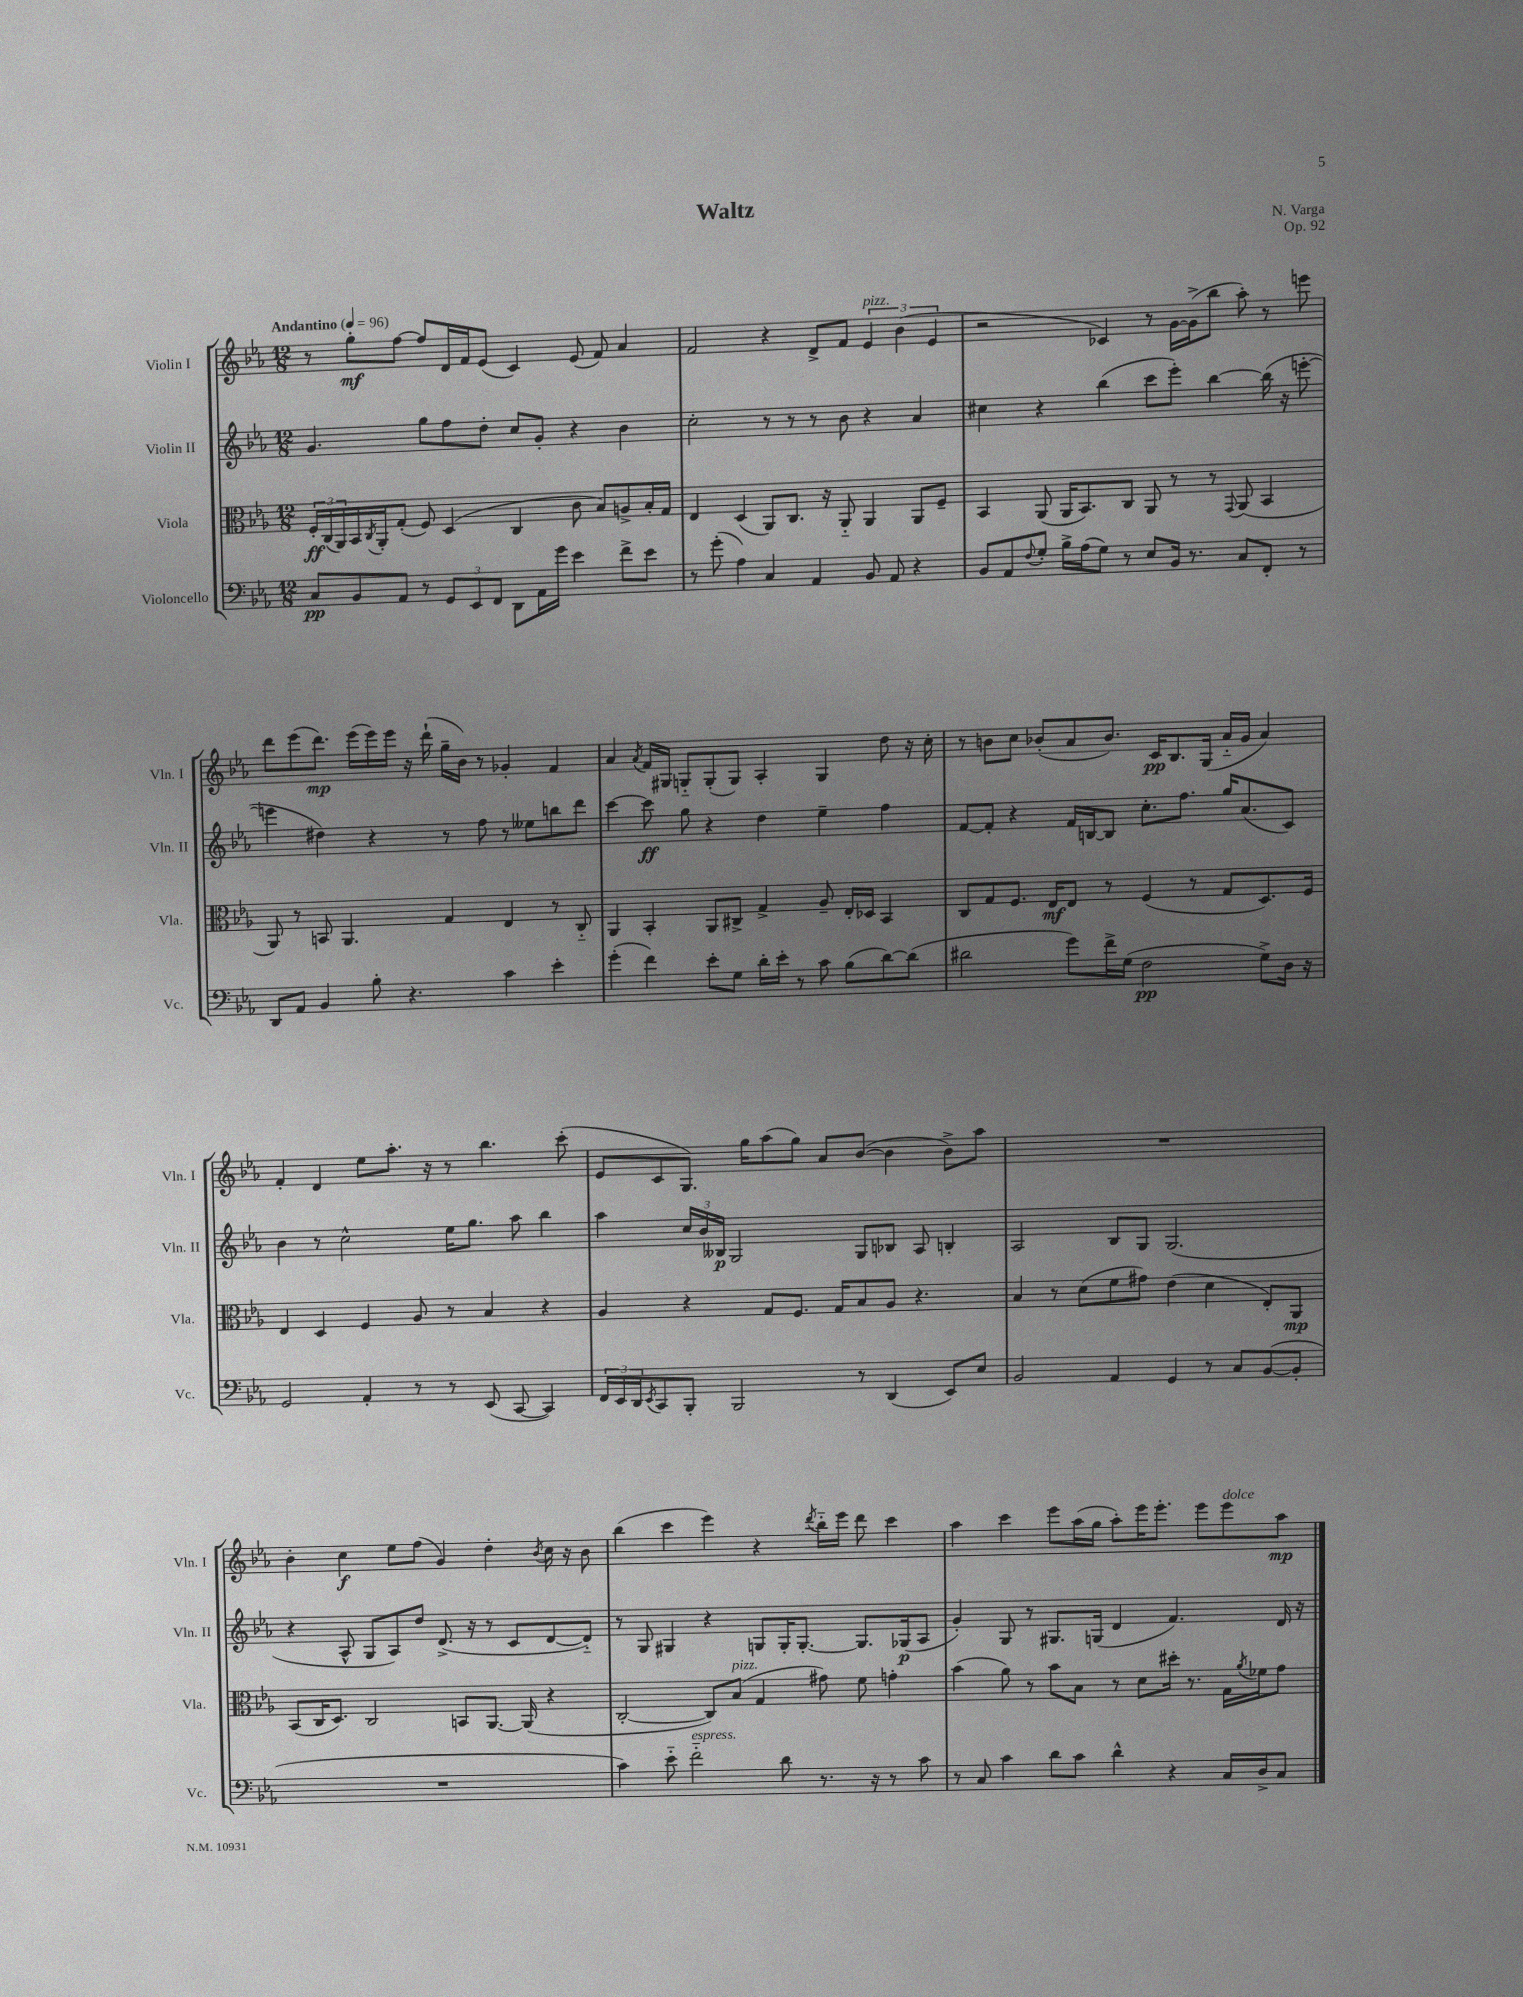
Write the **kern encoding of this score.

**kern	**kern	**kern	**kern
*staff4	*staff3	*staff2	*staff1
*clefF4	*clefC3	*clefG2	*clefG2
*k[b-e-a-]	*k[b-e-a-]	*k[b-e-a-]	*k[b-e-a-]
*M12/8	*M12/8	*M12/8	*M12/8
*MM96	*MM96	*MM96	*MM96
8C	24F'	4.g	8r
.	(24C	.	.
.	24AA-)	.	.
8BB-	16BB-	.	8gg'
.	8qC	.	.
.	16AA-'	.	.
8AA-	(8G'	.	[8ff
8r	8F)	8gg	8ff]
12GG	(4D	8ff	16d
.	.	.	16f
12EE-	.	.	.
.	.	8dd'	(8e-
12FF	.	.	.
8DD	4C	8cc	4c)
16AA-	.	8g'	.
16g	.	.	.
4e-	8c	4r	(8e-
.	8B-)	.	8f)
8f^	8A^	4b-	4a-
8e-	16B-'	.	.
.	16G	.	.
=	=	=	=
8r	4E-	2cc'	2f
(8g'	.	.	.
4A-)	(4D	.	.
4C	8AA-)	8r	4r
.	8.C	8r	.
4AA-	.	8r	8d^
.	16r	.	.
.	8AA-'~	8b-	8f
8BB-	4AA-	4r	6e-
8AA-	.	.	.
.	.	.	(6b-
4r	8AA-	4a-	.
.	.	.	6e-
.	8F~	.	.
=	=	=	=
8BB-	4BB-	4cc#	2r
8AA-	.	.	.
8qqF	.	.	.
8G'	(8AA-	4r	.
16B-^	16AA-	.	.
(16A-	8.BB-)	.	.
8G)	.	(4bb-	4c-)
8r	8C	.	.
8E-	8AA-	8ccc	8r
16BB-	8r	8eee-')	[16g
8.r	.	.	(16g^]
.	8r	[4bb-	8bb-
.	8qqGG	.	.
8C	(8AA-	.	8aa-')
8FF'	4BB-	(16bb-]	8r
.	.	16r	.
8r	.	[8eee'	8eee
=	=	=	=
8DD	8AA-)	4eee]	8ddd
8AA-	8r	.	(8eee-
4BB-	8BB	4dd#)	8.ddd)
.	4.AA-	.	.
.	.	.	(16eee-
8B-'	.	4r	16eee-)
.	.	.	16eee-
4.r	.	.	16r
.	.	.	(16ddd`
.	4G	8r	16gg~
.	.	.	16b-)
.	.	8ff	8r
4c	4E-	8r	4g-'
.	.	8ee--	.
4e-'	8r	8bb	4f
.	8C'~	8ddd	.
=	=	=	=
(4g'	4AA-	[4ccc	4a-
.	.	.	8qa-
4f)	4BB-'	8ccc]	16f
.	.	.	16G#
.	.	8gg	8G'~
8e-'	8AA-	4r	(8G'
8G	8C#^	.	8G)
16d'	4G^	4dd	4A-'
16e-'	.	.	.
8r	.	.	.
8c	8A-~	4ee-~	4G
(8B-	16E-'	.	.
.	16D-	.	.
[8d)	4BB-	4ff	8dd
(8d]	.	.	16r
.	.	.	16cc'
=	=	=	=
2d#	8C	[8f	8r
.	8G	8f']	8b
.	8.F	4r	8cc
.	.	.	(8b-'
.	16E-	.	.
8g)	8E-	16f	8a-
.	.	[16B	.
16f^	8r	8B]	8.b-)
(16G	.	.	.
2F	(4F	8.cc'	.
.	.	.	16c
.	.	.	8.B-
.	.	8.ff	.
.	8r	.	.
.	.	.	(16G
.	8G	16gg	16a-'~
.	.	(8.a-	16g
8G^)	8.D)	.	4a-)
16D	.	8c)	.
16r	16F	.	.
=	=	=	=
2GG	4E-	4b-	4f'
.	4D	8r	4d
.	.	2cc^^	.
4AA-'	4F	.	8ee-
.	.	.	8.aa-'
8r	8A-	.	.
.	.	.	16r
8r	8r	16ee-	8r
.	.	8.gg	.
(8EE-	4B-	.	4.bb-
[8CC	.	8aa-	.
4CC])	4r	4bb-	.
.	.	.	(8ccc'
=	=	=	=
24FF	4A-	4aa-	8e-
24EE-	.	.	.
24DD	.	.	.
8qEE-	.	.	.
8CC	.	.	8c
8BBB-'	4r	24cc	8.G)
.	.	24b-	.
.	.	24B--	.
2BBB-	.	2G	.
.	.	.	16gg
.	8G	.	(8aa-
.	8.F	.	8gg)
.	.	.	8a-
.	16G	.	.
8r	8B-	8G	([8b-
(4DD	8A-	8B-	4b-]
.	4.r	8A-	.
8EE-)	.	4B'	8b-^)
8E-	.	.	8aa-
=	=	=	=
2BB-	4B-	2A-	1.r
.	8r	.	.
.	(8d	.	.
4AA-	8f	8B-	.
.	8g#)	8G	.
4GG	(4e-	(2.G	.
8r	4d	.	.
8C	.	.	.
([8BB-	8E-')	.	.
8BB-']	8AA-	.	.
=	=	=	=
1.r	(8BB-	4r	4b-'
.	16C	.	.
.	8.D)	.	.
.	.	8A-^^	4cc
.	2C	8G	.
.	.	8A-)	8ee-
.	.	8dd	(8ff
.	.	(8.d^	4g)
.	8BB	.	.
.	.	16r	.
.	[8.AA-	8r	4dd'
.	.	8c	.
.	(16AA-]	.	.
.	.	.	8qb-
.	4r	[8d	16cc
.	.	.	16r
.	.	8d'~])	8b-
=	=	=	=
4c)	[2C'	8r	(4bb-
.	.	8G	.
8e-'~	.	4G#	4ccc
2f'~	.	.	.
.	8C])	4r	4eee-)
.	(8B-	.	.
.	4G	8G	4r
8d	.	16G'	.
.	.	[8.G'	.
.	.	.	8qddd
8.r	8g#)	.	16bb-'~
.	.	.	16eee-
.	8f	8.G]	8ddd
16r	.	.	.
8r	4g'	.	4ccc
.	.	(16G-	.
8c	.	8A-	.
=	=	=	=
8r	(4b-	4g')	4aa-
8C	.	.	.
4c	8a-)	8G	4ccc
.	8r	8r	.
8d	8b-	8.G#	8eee-
8c	8B-	.	(16aa-
.	.	(16G	16gg
4d^^	8r	4d	8aa-')
.	8d	.	16eee-
.	.	.	8.eee-'
4r	16dd#'	4.f)	.
.	8.r	.	.
.	.	.	8eee-
16C	16G	.	8eee-
.	8qa-	.	.
16D^	16f-	.	.
8C	8g	16d	8aa-
.	.	16r	.
==	==	==	==
*-	*-	*-	*-
